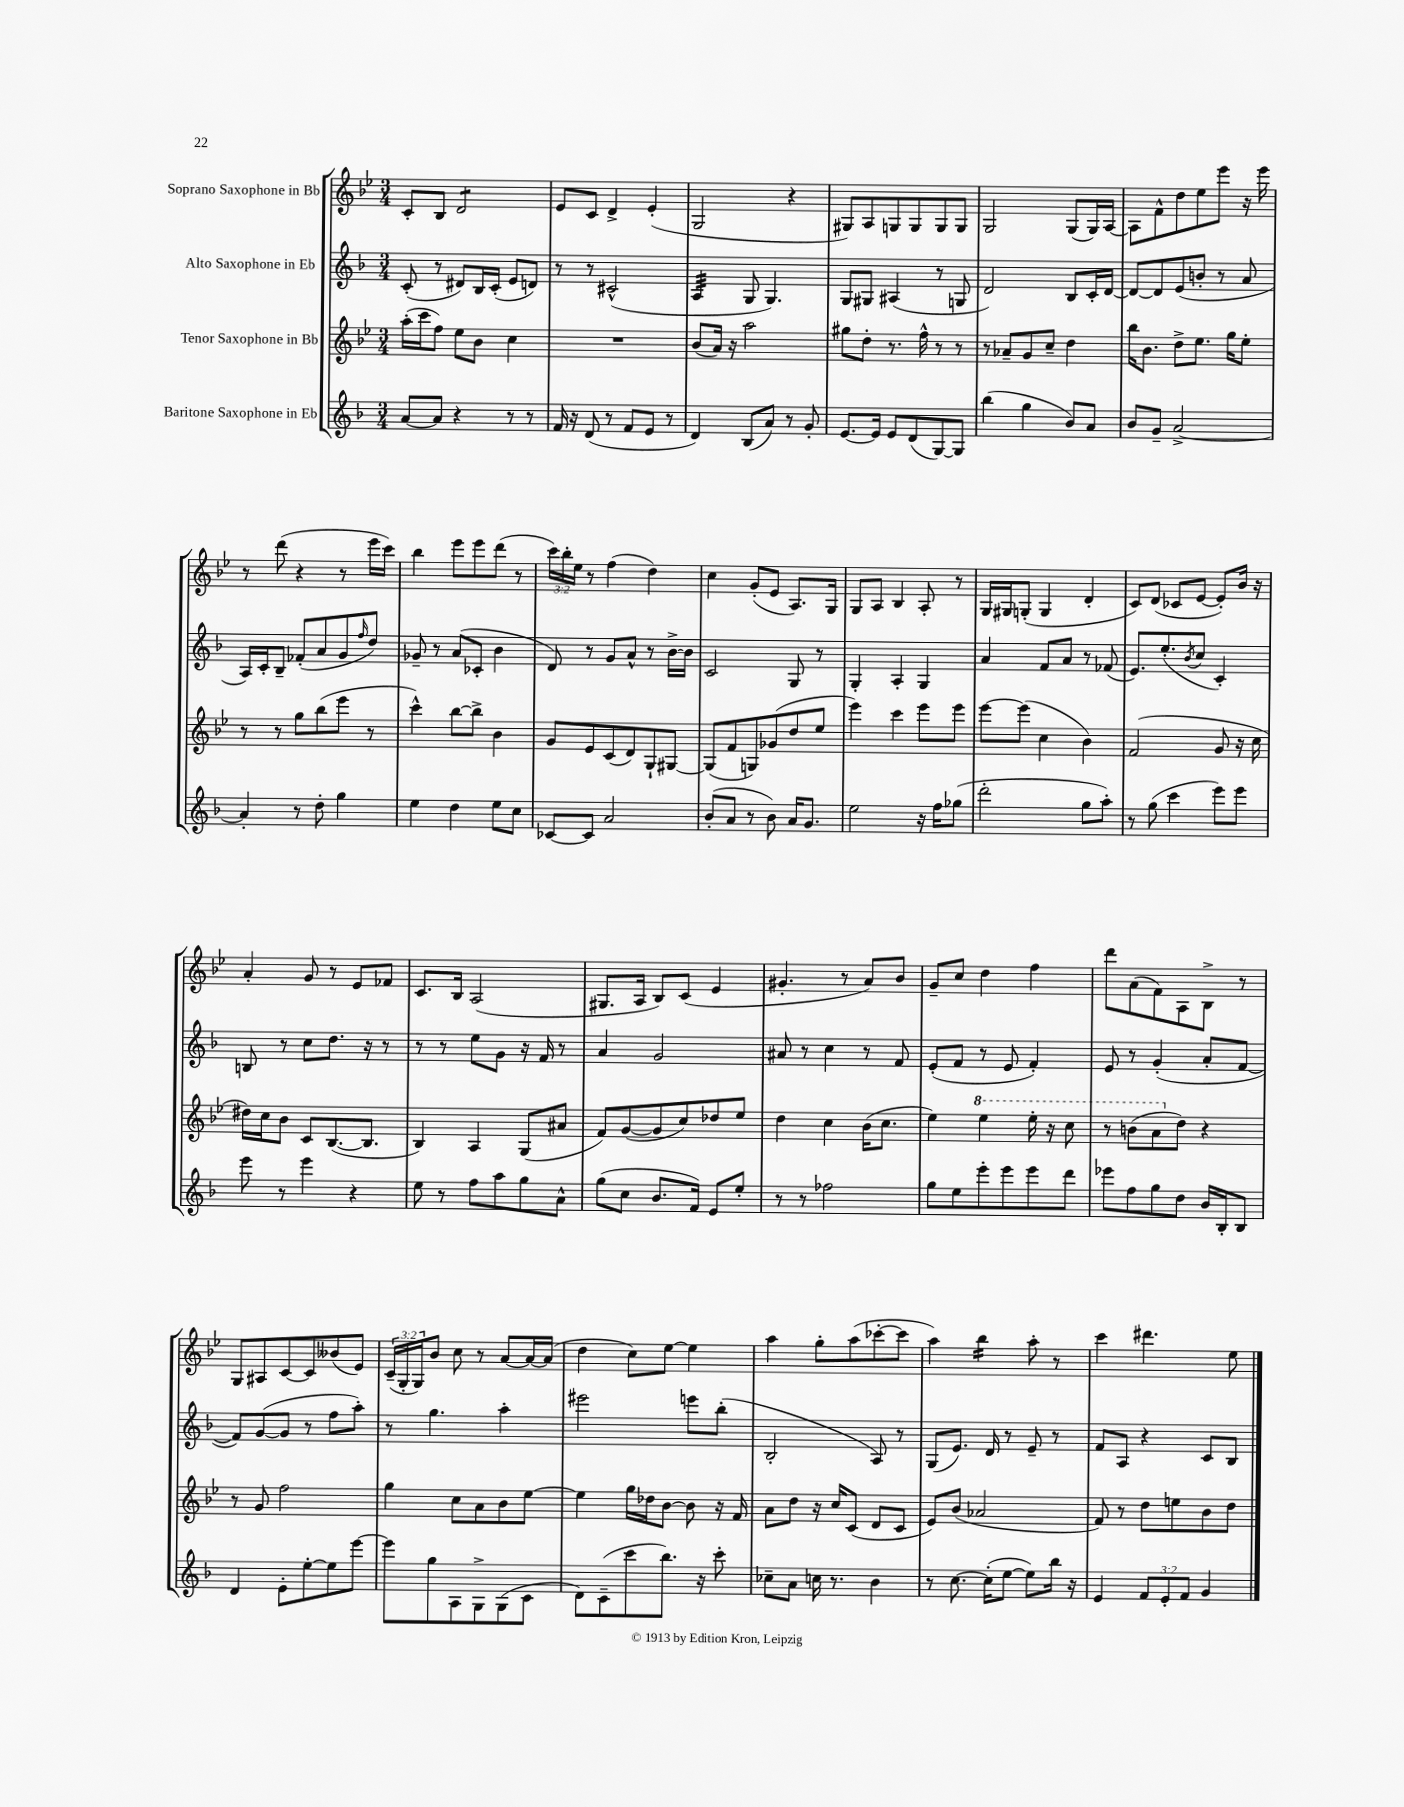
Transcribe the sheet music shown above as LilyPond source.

<<
\new StaffGroup <<
\new Staff = "s0" \with { instrumentName = "Soprano Saxophone in Bb" } {
    \clef treble \key bes \major \numericTimeSignature \time 3/4 \override Staff.TupletNumber.text = #tuplet-number::calc-fraction-text
    c'8-. bes8 d'2:8 |
    ees'8 c'8 d'4-> ees'4-.( |
    g2 r4 |
    gis8) a8 g8 g8 g8 g8 |
    g2 g8( g16) a16~ |
    a8 f'8-^ d''8 ees''8 ees'''8 r16 ees'''16 |
    r8 d'''8( r4 r8 ees'''16 c'''16) |
    bes''4 ees'''8 ees'''8 d'''8( r8 |
    \tuplet 3/2 { c'''16) bes''16-. ees''16 } r8 f''4( d''4) |
    c''4 g'8-.( ees'8 a8.) g16 |
    g8 a8 bes4 a8-. r8 |
    g16 gis16 g8-.( g4 d'4-. |
    c'8) d'8( ces'8 ees'8~ ees'8-.) bes'16 r16 |
    a'4-. g'8 r8 ees'8 fes'8 |
    c'8. bes16 a2( |
    gis8. a16 bes8) c'8( ees'4 |
    gis'4.-. r8 a'8) bes'8 |
    g'8-- c''8 d''4 f''4 |
    d'''8 a'8( f'8) a8 bes8-> r8 |
    g8 ais8 c'8~ c'8 beses'8( ees'8) |
    \tuplet 3/2 { c'16--( g16-. g16) } bes'8 c''8 r8 a'8~ a'16~ a'16( |
    d''4 c''8) ees''8~ ees''4 |
    a''4 g''8-. a''8( ces'''8~-. ces'''8 |
    a''4) bes''4:16 a''8-. r8 |
    c'''4 dis'''4. ees''8 \bar "|." |
}
\new Staff = "s1" \with { instrumentName = "Alto Saxophone in Eb" } {
    \clef treble \key f \major \numericTimeSignature \time 3/4
    c'8-.( r8 dis'8) bes16 c'16-.( e'8 d'8) |
    r8 r8 cis'2-^( |
    a4:32 g8 g4.) |
    g8 gis8 ais4( r8 g8 |
    d'2) bes8 c'16-. d'16~ |
    d'8~ d'8 e'8( b'8-. r8 a'8 |
    a16) c'16-. bes8-- fes'8-.( a'8 g'8 \grace { f''16 } d''8) |
    ges'8-- r8 a'8( ces'8-. bes'4 |
    d'8) r8 g'8 a'8-^ r8 bes'16~-> bes'16 |
    c'2 g8 r8 |
    g4-. a4-. g4 |
    a'4 f'8 a'8 r8 fes'8( |
    e'8.) e''8.-.( \acciaccatura { bes'8 } c''8 c'4-.) |
    b8 r8 c''8 d''8. r16 r8 |
    r8 r8 e''8 g'8 r16 f'16 r8 |
    a'4 g'2 |
    ais'8 r8 c''4 r8 f'8 |
    e'8-.( f'8 r8 e'8 f'4-.) |
    e'8 r8 g'4-.( a'8-. f'8~ |
    f'8) g'8~( g'8 r8 f''8 a''8-.) |
    r8 g''4. a''4-. |
    eis'''2 e'''8 bes''8-.( |
    bes2-. a8) r8 |
    g8( e'8.) d'16 r8 e'8-- r8 |
    f'8 a8 r4 c'8 bes8 \bar "|." |
}
\new Staff = "s2" \with { instrumentName = "Tenor Saxophone in Bb" } {
    \clef treble \key bes \major \numericTimeSignature \time 3/4
    a''16-.( c'''16 f''8) ees''8 bes'8 c''4 |
    R2. |
    bes'8( a'16) r16 a''2 |
    gis''8 d''8-. r8. f''16-^ r8 r8 |
    r8 aes'8-- g'8 c''8-- d''4 |
    bes''16 bes'8. d''8-> ees''8. g''16 ees''8-. |
    r8 r8 g''8 bes''8( ees'''8 r8 |
    c'''4-^) bes''8~ bes''8-> bes'4 |
    g'8 ees'8 c'8( d'8) g8-! gis8~ |
    gis8( f'8 g8) ges'8( d''8 ees''8 |
    ees'''4) c'''4 ees'''8 ees'''8 |
    ees'''8~ ees'''8( c''4 bes'4) |
    f'2( g'8 r16 c''16 |
    dis''16) c''16 bes'8 c'8 bes8.~( bes8. |
    bes4) a4 g8( ais'8 |
    f'8) g'8~( g'8 c''8) des''8 ees''8 |
    d''4 c''4 bes'16( c''8. |
    ees''4) \ottava #1 ees'''4 ees'''16-. r16 c'''8 |
    r8 b''8( a''8 \ottava #0 d''8) r4 |
    r8 g'8 f''2 |
    g''4 c''8 a'8 bes'8 ees''8~ |
    ees''4 g''16 des''16 bes'8~ bes'8 r16 f'16 |
    a'8 d''8 r16 c''16 c'8( d'8 c'8 |
    ees'8) bes'8( aes'2 |
    f'8) r8 d''8 e''8 bes'8 d''8 \bar "|." |
}
\new Staff = "s3" \with { instrumentName = "Baritone Saxophone in Eb" } {
    \clef treble \key f \major \numericTimeSignature \time 3/4 \override Staff.TupletNumber.text = #tuplet-number::calc-fraction-text
    a'8~ a'8 r4 r8 r8 |
    f'16 r16 d'8( r8 f'8 e'8 r8 |
    d'4) bes8( a'8) r8 g'8-. |
    e'8.~ e'16 e'8 d'8( g8~) g8 |
    bes''4( g''4 bes'8) a'8 |
    bes'8 g'8-- a'2~-> |
    a'4-. r8 d''8-. g''4 |
    e''4 d''4 e''8 c''8 |
    ces'8~ ces'8 a'2 |
    bes'8-.( a'8 r8 bes'8) a'16 g'8. |
    e''2 r16 f''16 ges''8( |
    d'''2-. g''8 a''8-.) |
    r8 g''8( c'''4 e'''8) e'''8 |
    e'''8 r8 e'''4 r4 |
    e''8 r8 f''8 a''8 g''8 a'8-^ |
    g''8( c''8 bes'8. f'16) e'8 e''8-. |
    r8 r8 fes''2 |
    g''8 e''8 e'''8-. e'''8 e'''8 d'''8 |
    ees'''8 f''8 g''8 d''8 bes'16 bes16-. bes8 |
    d'4 e'8-. e''8~-. e''8 e'''8~ |
    e'''8 g''8 a8 g8-> g8( c'8 |
    d'8) c'8--( c'''8 bes''8.) r16 c'''8-. |
    ces''8-- a'8 c''16 r8. bes'4 |
    r8 c''8.~ c''16-.( e''8~ e''8) bes''16 r16 |
    e'4 \tuplet 3/2 { f'8 e'8-. f'8 } g'4 \bar "|." |
}
>>
>>
\layout { \context { \Score \remove "Bar_number_engraver" } }
